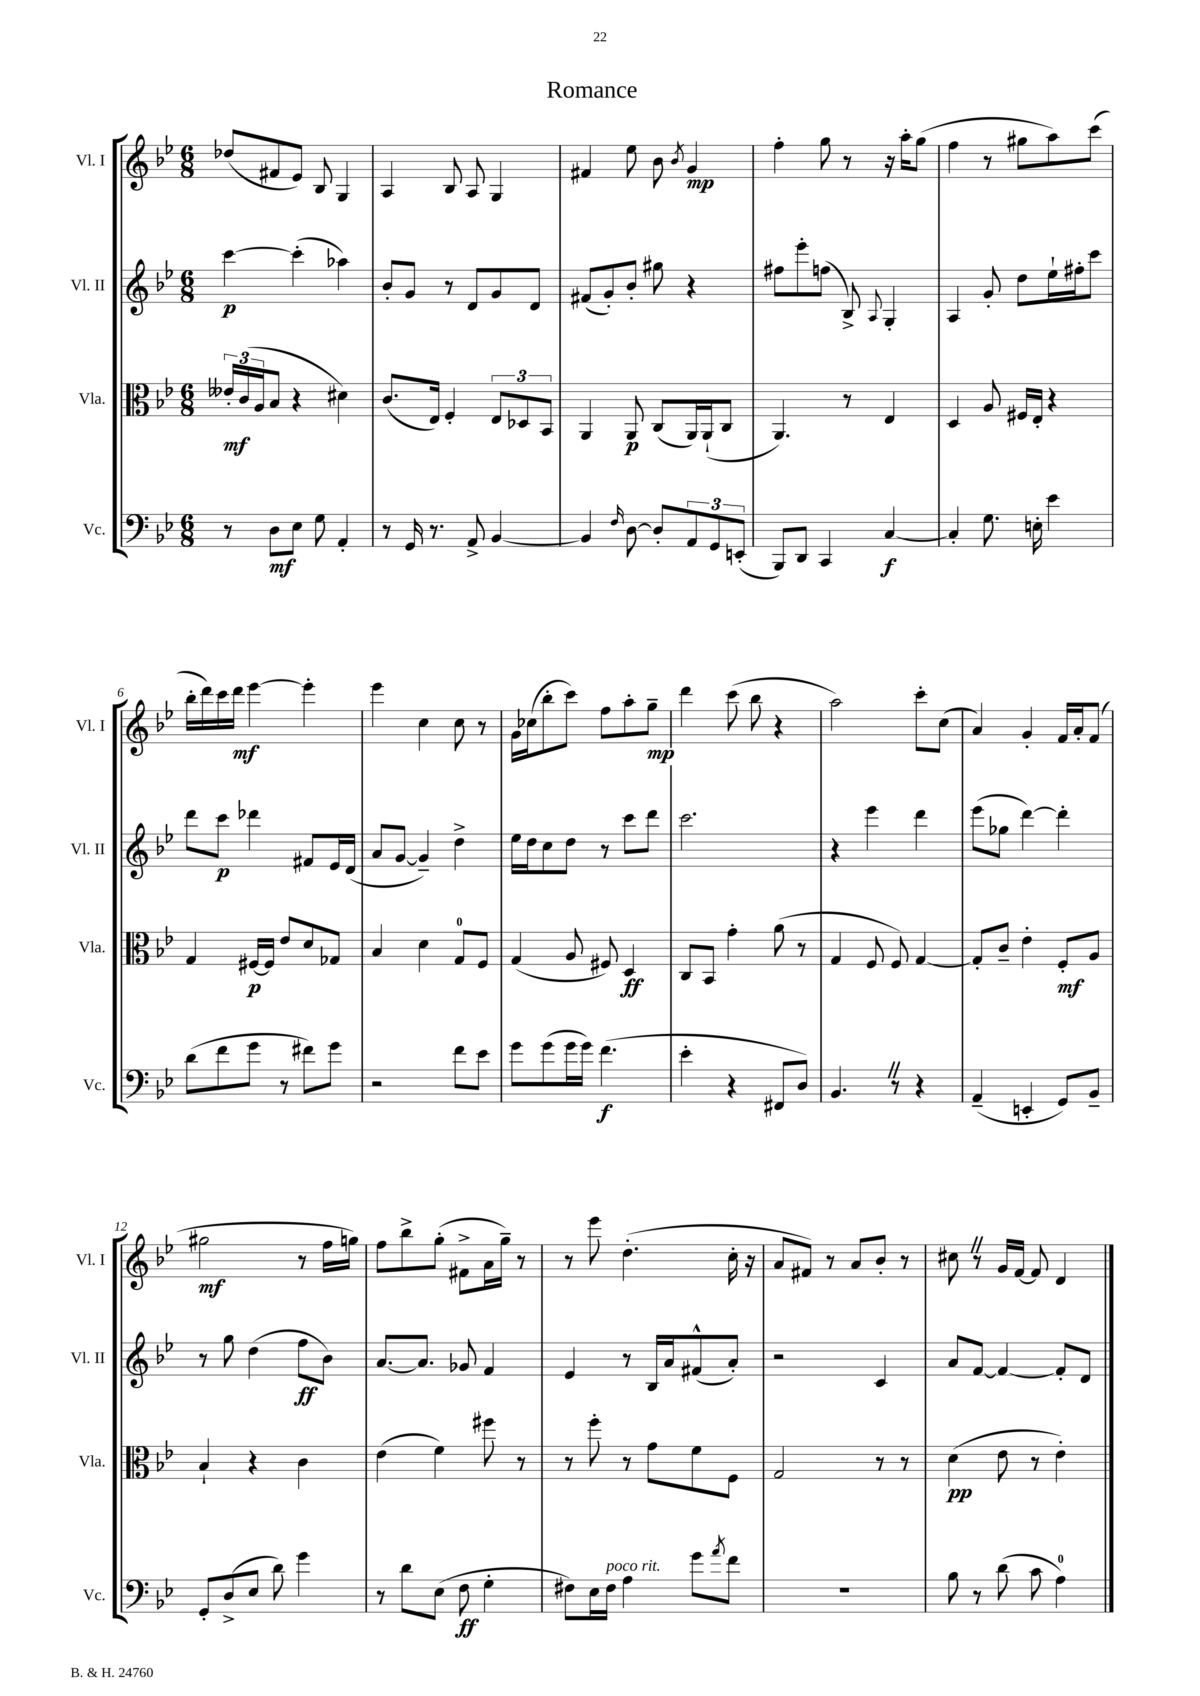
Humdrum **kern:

**kern	**kern	**kern	**kern
*staff4	*staff3	*staff2	*staff1
*clefF4	*clefC3	*clefG2	*clefG2
*k[b-e-]	*k[b-e-]	*k[b-e-]	*k[b-e-]
*M6/8	*M6/8	*M6/8	*M6/8
8r	24e--'	[4ccc	(8dd-
.	(24c	.	.
.	24A	.	.
8D	8B-	.	8f#
8E-	4r	(4ccc']	8e-)
8G	.	.	8B-
4AA'	4d#)	4aa-)	4G
=	=	=	=
8r	(8.c	8b-'	4A
16GG	.	8g	.
8.r	16E-)	.	.
.	4F'	8r	8B-
8AA^	.	8d	8A
[4BB-	12E-	8g	4G
.	12D-	.	.
.	.	8d	.
.	12BB-	.	.
=	=	=	=
4BB-]	4AA	(8f#	4f#
.	.	8g')	.
16qqF	.	.	.
[8D	8AA	8b-'	8ee-
8D']	(8C	8gg#	8b-
.	.	.	8qb-
12AA	16AA)	4r	4g
.	(16AA`	.	.
12GG	.	.	.
.	8C	.	.
(12EE'	.	.	.
=	=	=	=
8BBB-)	4.AA)	8ff#	4ff'
8DD	.	8eee-'	.
4CC	.	(8ff	8gg
.	8r	8B-^)	8r
.	.	8qqA	.
[4C	4E-	4G'	16r
.	.	.	16aa'
.	.	.	(8gg
=	=	=	=
4C']	4D	4A	4ff
8.G	8A	8g'	8r
.	16F#	8dd	8gg#
16E'	16E-'	.	.
4e-	4r	16ee-`	8aa)
.	.	16ff#'	.
.	.	8ccc	(8ccc
=	=	=	=
(8d	4G	8ddd	16bb-'
.	.	.	16ddd)
8f	.	8ccc	16ccc
.	.	.	16ddd
8g	[16F#	4ddd-	[4eee-
.	16F#]	.	.
8r	8e-	.	.
8f#)	8d	8f#	4eee-']
8g	8G-	16e-	.
.	.	(16d	.
=	=	=	=
2r	4B-	8a	4eee-
.	.	[8g	.
.	4d	4g~])	4cc
8f	8G	4dd^	8cc
8e-	8F	.	8r
=	=	=	=
8g	(4G	16ee-	16g
.	.	16dd	(16cc-
(8g	.	8cc	8bb-'
16g	8A	8dd	8ccc)
16g)	.	.	.
(4.f	8F#)	8r	8ff
.	4D	8ccc	8aa'
.	.	8ddd	8gg~
=	=	=	=
4e-'	8C	2.ccc	4ddd
.	8BB-	.	.
4r	4g'	.	(8ccc
.	.	.	8bb-
8FF#	(8a	.	4r
8D)	8r	.	.
=	=	=	=
4.BB-	4G	4r	2aa)
.	8F	4eee-	.
8r	8F)	.	.
4r	[4G	4ddd	8ccc'
.	.	.	(8cc
=	=	=	=
(4AA~	8G']	(8eee-	4a)
.	8c~	8gg-	.
4EE'	4e-'	[4ddd)	4g'
8GG)	8F'	4ddd']	16f
.	.	.	16a'
8BB-~	8A	.	(8f
=	=	=	=
8GG'	4B-`	8r	2gg#
(8D^	.	8gg	.
8E-	4r	(4dd	.
8d)	.	.	.
4g	4c	8ff	8r
.	.	8b-)	16ff
.	.	.	16gg)
=	=	=	=
8r	(4e-	[8.a	8ff
8d	.	.	8bb-^
.	.	8.a]	.
(8E-	4f)	.	(8gg'
8F	.	8g-	8f#^
4G'	8ff#	4f	16a
.	.	.	16gg~)
.	8r	.	8r
=	=	=	=
8F#)	8r	4e-	8r
16E-	8ff'	.	8eee-
16F#	.	.	.
4A	8r	8r	(4.dd'
.	8g	16B-	.
.	.	16a	.
8g	8f	(8f#^^	.
8qa	.	.	.
8f	8F	8a')	16cc'
.	.	.	16r
=	=	=	=
2.r	2G	2r	8a
.	.	.	8f#)
.	.	.	8r
.	.	.	8a
.	8r	4c	8b-'
.	8r	.	8r
=	=	=	=
8B-	(4d	8a	8cc#
8r	.	[8f	8r
(8d	8e-	4f_	16g
.	.	.	[16f
8c	8r	.	8f]
4A)	4e-')	8f']	4d
.	.	8d	.
==	==	==	==
*-	*-	*-	*-
